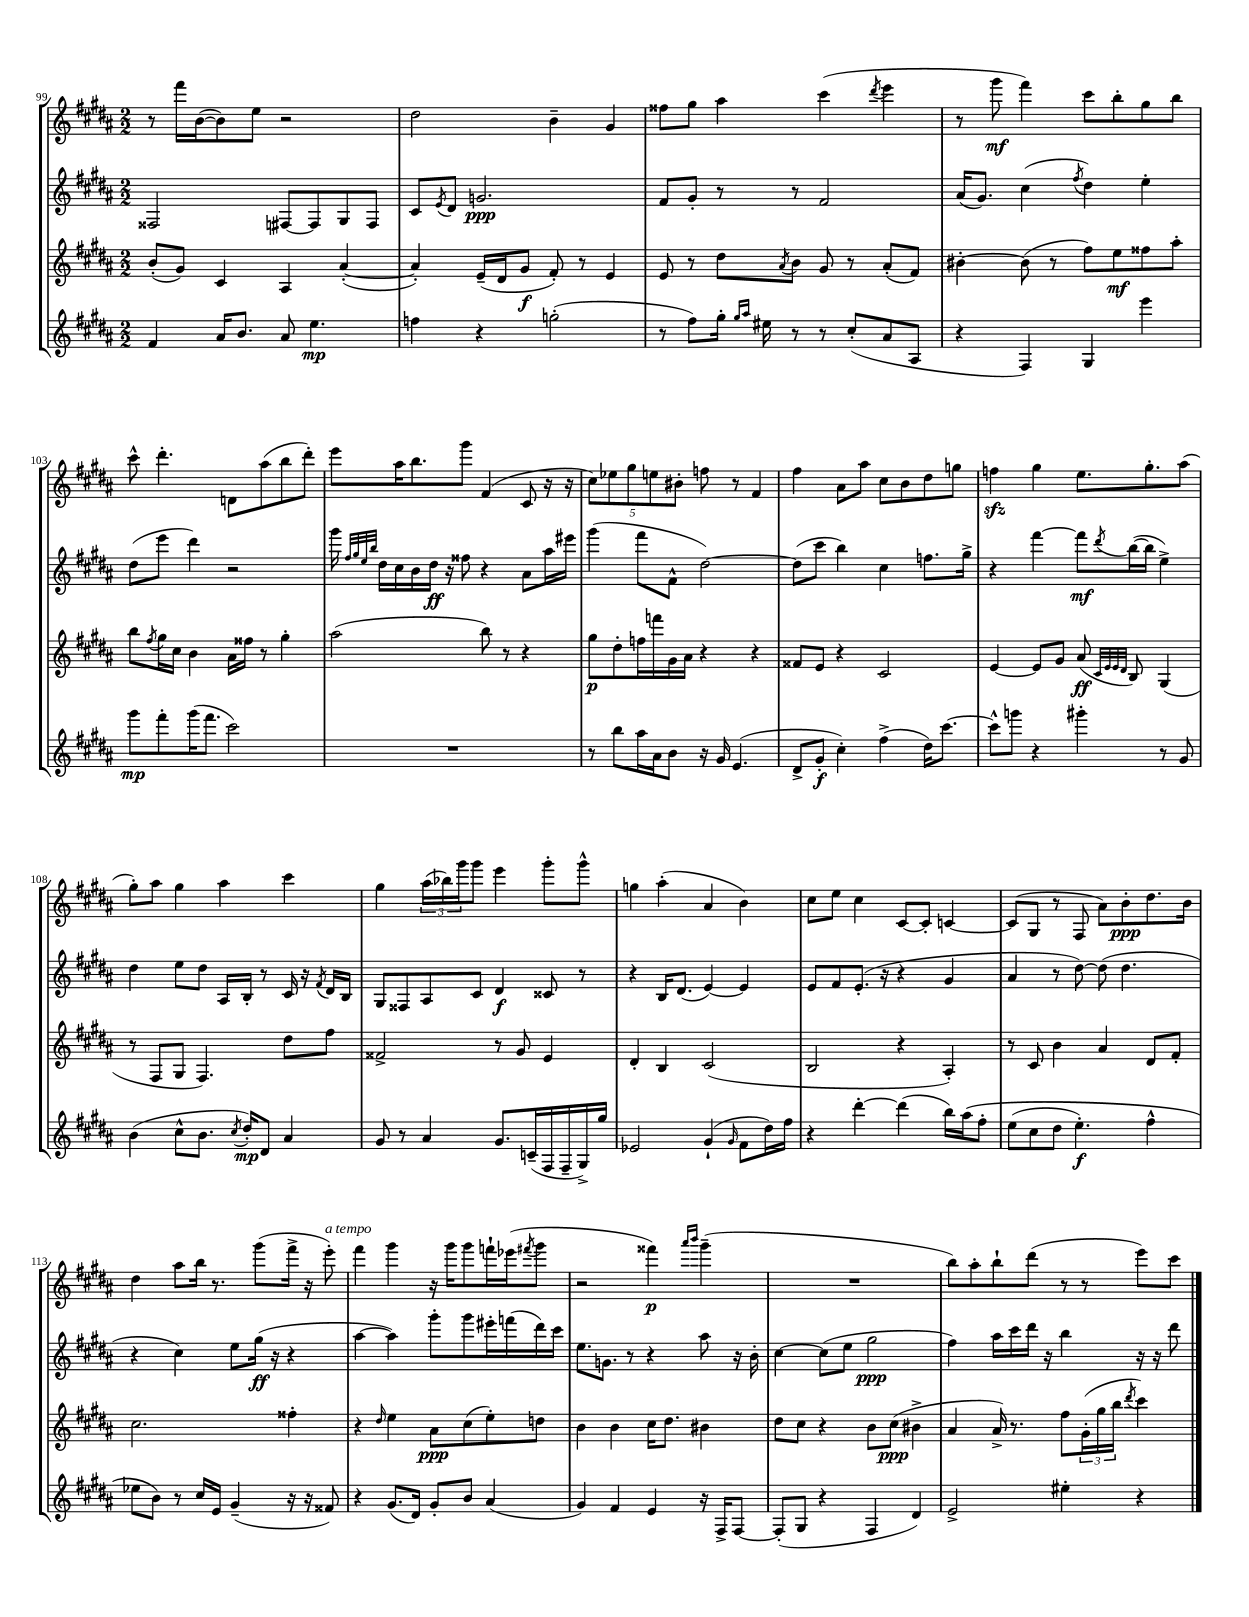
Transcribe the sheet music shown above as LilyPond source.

<<
\new StaffGroup <<
\new Staff = "s0" {
    \clef treble \key b \major \numericTimeSignature \time 2/2
    r8 fis'''16 b'16~( b'8) e''8 r2 |
    dis''2 b'4-- gis'4 |
    fisis''8 gis''8 ais''4 cis'''4( \acciaccatura { dis'''8 } e'''4 |
    r8 gis'''8\mf fis'''4) cis'''8 b''8-. gis''8 b''8 |
    cis'''8-^ dis'''4.-. d'8 ais''8( b''8 dis'''8-.) |
    e'''8 ais''16 b''8. gis'''8 fis'4( cis'8 r16 r16 |
    \tuplet 5/4 { cis''8) ees''8 gis''8 e''8 bis'8-. } f''8 r8 fis'4 |
    fis''4 ais'8 ais''8 cis''8 b'8 dis''8 g''8 |
    f''4\sfz gis''4 e''8. gis''8.-. ais''8( |
    gis''8-.) ais''8 gis''4 ais''4 cis'''4 |
    gis''4 \tuplet 3/2 { ais''16( bes''16) gis'''16 } gis'''8 e'''4 gis'''8-. gis'''8-^ |
    g''4 ais''4-.( ais'4 b'4) |
    cis''8 e''8 cis''4 cis'8~ cis'8-. c'4~ |
    c'8( gis8 r8 fis8 ais'8) b'8-.\ppp dis''8. b'16 |
    dis''4 ais''8 b''16 r8. gis'''8( fis'''16-> r16 e'''8-.^\markup { \italic "a tempo" }) |
    fis'''4 gis'''4 r16 gis'''16 gis'''8 f'''16-! ees'''16( \acciaccatura { fis'''8 } gis'''8 |
    r2 fisis'''4\p) \grace { ais'''16 b'''16 } gis'''4--( |
    R1 |
    b''8) ais''8-. b''8-! dis'''8( r8 r8 e'''8) cis'''8 \bar "|." |
}
\new Staff = "s1" {
    \clef treble \key b \major \numericTimeSignature \time 2/2
    fisis2 fis8~ fis8 gis8 fis8 |
    cis'8 \acciaccatura { e'8 } dis'8 g'2.\ppp |
    fis'8 gis'8-. r8 r8 fis'2 |
    ais'16( gis'8.) cis''4( \acciaccatura { fis''8 } dis''4) e''4-. |
    dis''8( e'''8 dis'''4) r2 |
    gis'''16 \grace { fis''32 gis''32 e''32 b''32 } dis''16 cis''16 b'16 dis''16\ff r16 fisis''8 r4 ais'8 ais''16 eis'''16 |
    gis'''4( fis'''8 fis'8-^ dis''2~) |
    dis''8( cis'''8 b''4) cis''4 f''8. gis''16-> |
    r4 fis'''4~ fis'''8\mf \acciaccatura { dis'''8 } b''16~( b''16 e''4->) |
    dis''4 e''8 dis''8 ais16 b16-. r8 cis'16 r16 \acciaccatura { fis'8 } dis'16 b16 |
    gis8 fisis8 ais8 cis'8 dis'4\f cisis'8 r8 |
    r4 b16 dis'8.( e'4~) e'4 |
    e'8 fis'8 e'8.-.( r16 r4 gis'4 |
    ais'4 r8 dis''8~) dis''8( dis''4. |
    r4 cis''4) e''8 gis''16\ff( r16 r4 |
    ais''4~ ais''4) gis'''8-. gis'''8 eis'''16-. f'''16( dis'''16) cis'''16 |
    e''8. g'8. r8 r4 ais''8 r16 b'16-. |
    cis''4~ cis''8( e''8 gis''2\ppp |
    fis''4) ais''16 cis'''16 dis'''16 r16 b''4 r16 r16 dis'''8 \bar "|." |
}
\new Staff = "s2" {
    \clef treble \key b \major \numericTimeSignature \time 2/2
    b'8-.( gis'8) cis'4 ais4 ais'4~-.( |
    ais'4-.) e'16--( dis'16 gis'8\f fis'8-.) r8 e'4 |
    e'8 r8 dis''8 \acciaccatura { ais'8 } b'8 gis'8 r8 ais'8-.( fis'8) |
    bis'4~-. bis'8( r8 fis''8) e''8\mf fisis''8 ais''8-. |
    b''8 \acciaccatura { fis''8 } gis''16 cis''16 b'4 ais'16 fisis''16 r8 gis''4-. |
    ais''2( b''8) r8 r4 |
    gis''8\p dis''8-. f''16 f'''16 gis'16 ais'16 r4 r4 |
    fisis'8 e'8 r4 cis'2 |
    e'4~ e'8 gis'8 ais'8\ff( \grace { cis'32 e'32 e'32 dis'32 } b8) gis4( |
    r8 fis8 gis8 fis4.) dis''8 fis''8 |
    fisis'2-> r8 gis'8 e'4 |
    dis'4-. b4 cis'2( |
    b2 r4 ais4-.) |
    r8 cis'8 b'4 ais'4 dis'8 fis'8-. |
    cis''2. fisis''4-. |
    r4 \grace { dis''16 } e''4 ais'8\ppp cis''8( e''8-.) d''8 |
    b'4 b'4 cis''16 dis''8. bis'4 |
    dis''8 cis''8 r4 b'8 cis''8\ppp( bis'4-> |
    ais'4 ais'16->) r8. fis''8 \tuplet 3/2 { gis'16-.( gis''16 b''16 } \acciaccatura { dis'''8 } cis'''4) \bar "|." |
}
\new Staff = "s3" {
    \clef treble \key b \major \numericTimeSignature \time 2/2
    fis'4 ais'16 b'8. ais'8 e''4.\mp |
    f''4 r4 g''2-.( |
    r8 fis''8) gis''16-. \grace { gis''16 ais''16 } eis''16 r8 r8 cis''8-.( ais'8 ais8 |
    r4 fis4) gis4 e'''4 |
    gis'''8\mp fis'''8-. gis'''16( fis'''8. cis'''2) |
    R1 |
    r8 b''8 ais''16 ais'16 b'8 r16 gis'16 e'4.( |
    dis'8-> gis'8-.\f cis''4-.) fis''4->( dis''16) cis'''8.~ |
    cis'''8-^ g'''8 r4 gis'''4-. r8 gis'8 |
    b'4( cis''8-^ b'8. \acciaccatura { cis''8 } dis''16-.\mp) dis'8 ais'4 |
    gis'8 r8 ais'4 gis'8. c'16--( fis16 fis16-- gis16->) gis''16 |
    ees'2 gis'4-!( \grace { gis'16 } fis'8 dis''16) fis''16 |
    r4 dis'''4~-. dis'''4( b''16) ais''16\( fis''8-. |
    e''8( cis''8 dis''8 e''4.-.\f) fis''4-^ |
    ees''8 b'8\) r8 cis''16 e'16 gis'4--( r16 r16 fisis'8) |
    r4 gis'8.( dis'16) gis'8-. b'8 ais'4( |
    gis'4) fis'4 e'4 r16 fis16-> fis8~ |
    fis8-.( gis8 r4 fis4 dis'4) |
    e'2-> eis''4-. r4 \bar "|." |
}
>>
>>
\layout { \context { \Score currentBarNumber = #99 } }
